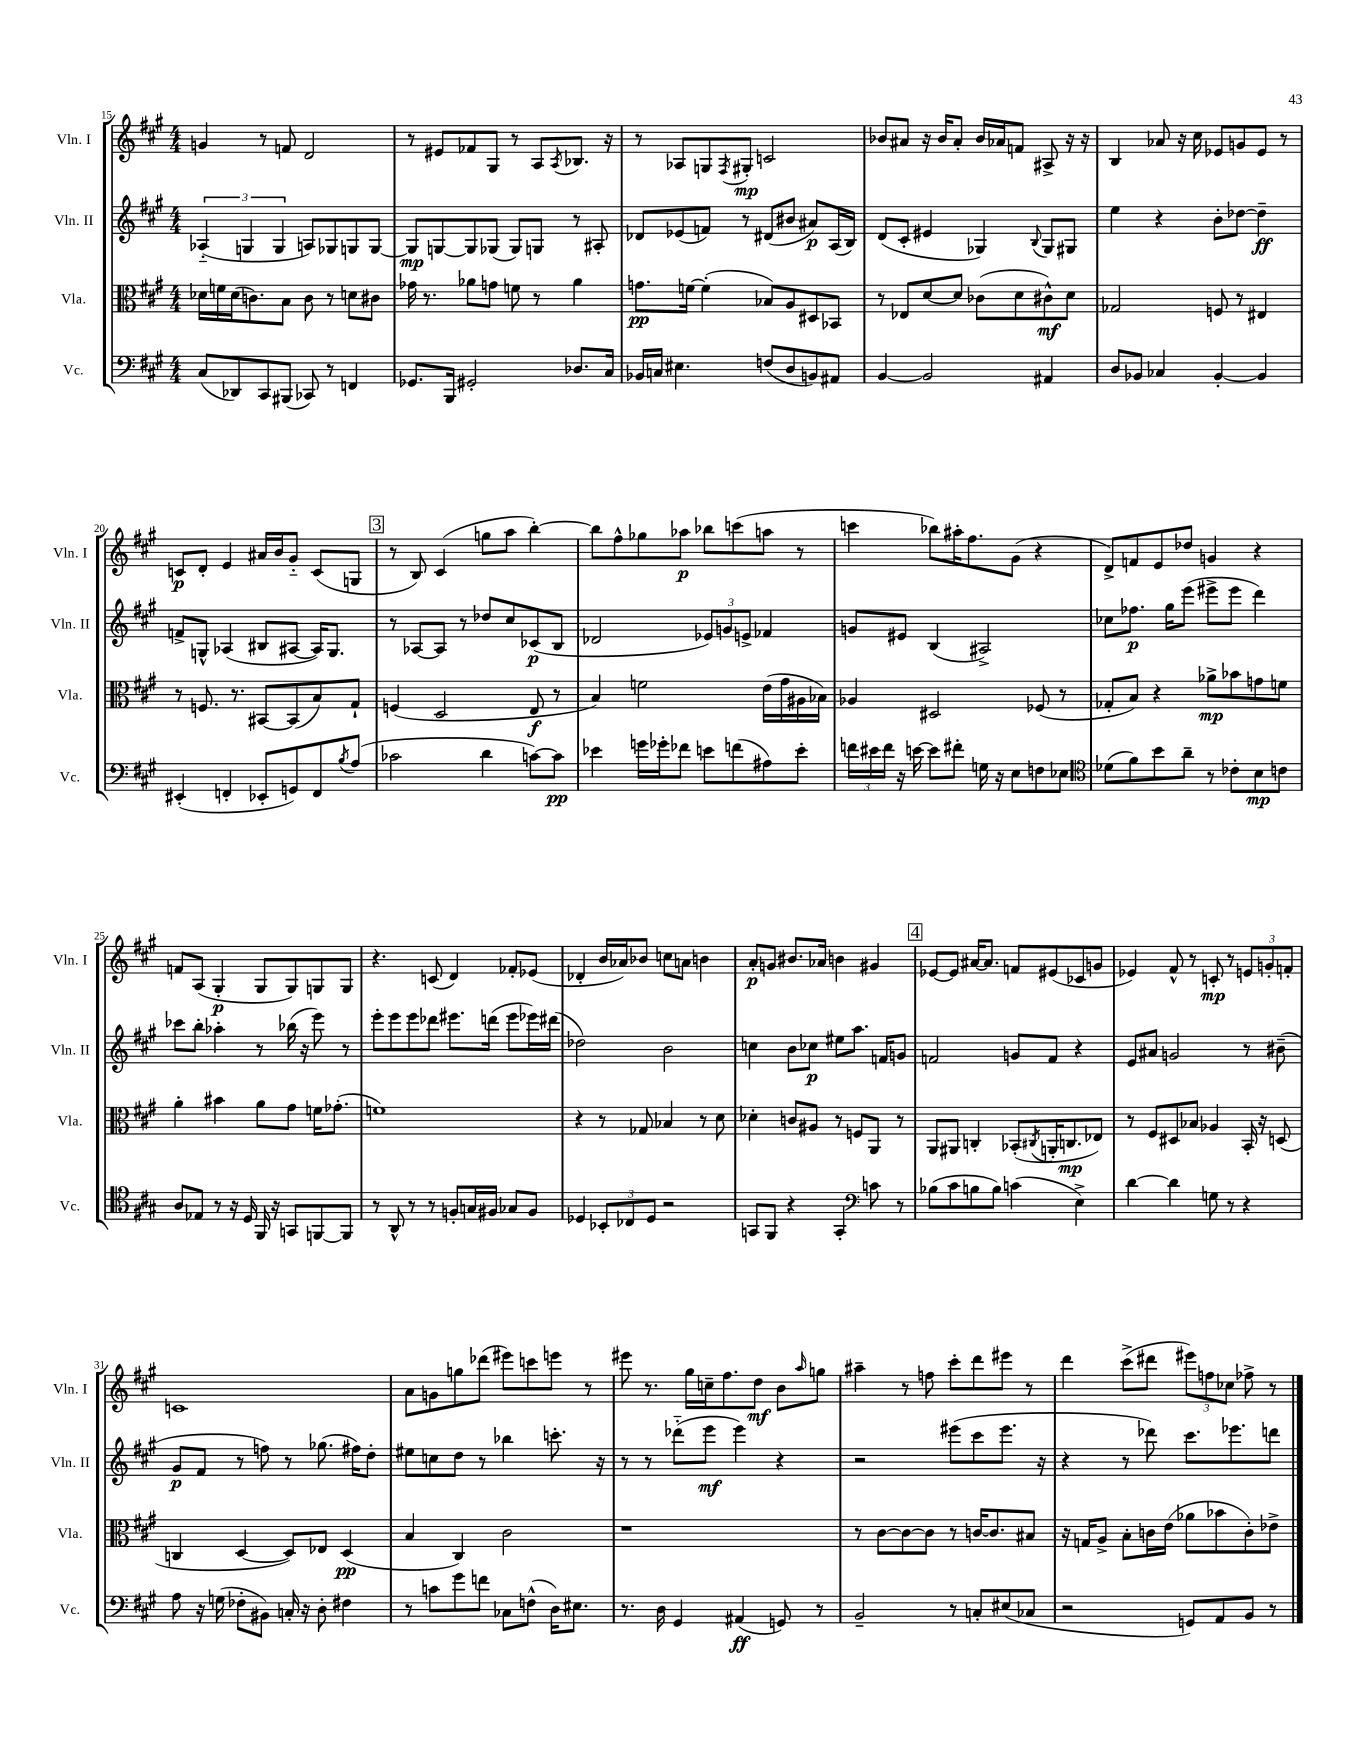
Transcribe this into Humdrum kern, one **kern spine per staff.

**kern	**kern	**kern	**kern
*staff4	*staff3	*staff2	*staff1
*clefF4	*clefC3	*clefG2	*clefG2
*k[f#c#g#]	*k[f#c#g#]	*k[f#c#g#]	*k[f#c#g#]
*M4/4	*M4/4	*M4/4	*M4/4
(8C#/L	16d-\LL	(6A-'~/	4g/
.	16f\	.	.
8DD-/)	(16d-\J	.	.
.	.	6G/	.
.	8.c\)	.	.
8CC#/	.	.	8r
.	.	6G/	.
(8BBB#/J	8B\J	.	8f/
8CC-/)	8c\	8A/L)	2d/
8r	8r	8G-/	.
4FF/	8d\L	8G/	.
.	8c#\J	[8G/J	.
=	=	=	=
8.GG-/L	16g-\	8G/]L	8r
.	8.r	.	.
.	.	[8G/	8e#/L
16BBB/Jk	.	.	.
2GG#'/	8a-\L	8G/]	8f-/
.	8g\J	(8G-/J	8G#/J
.	8f\	8G-/L)	8r
.	8r	8G/J	8A/L
.	.	.	8qA/
8.D-/L	4a-\	8r	8.B-/J
.	.	8A#'/	.
16C#/Jk	.	.	16r
=	=	=	=
16BB-/LL	8.g\L	8d-/L	8r
16C/JJ	.	.	.
4.E#\	.	(8e-/	8A-/L
.	[16f\Jk	.	.
.	(4f'\]	8f/J)	8G/
.	.	.	8qF#/
.	.	8r	8G#'/J
(8F/L	8B-/L)	(8d#/L	2c/
8D/	8A/	8b#/J	.
8BB/)	8D#/	8a#/L)	.
8AA#/J	8BB-/J	(16A/L	.
.	.	16B/JJ)	.
=	=	=	=
[4BB/	8r	(8d/L	8b-/L
.	8E-/L	8c#'/J	8a#/J
2BB/]	[8d/	4e#/	16r
.	.	.	16b-/LK
.	8d/]J	.	8a#'/J
.	(8c-\L	4G-/)	16b-/LL
.	.	.	16a-/J
.	8d\	.	8f/J
.	.	8qqB/	.
4AA#/	8c#^^\)	8G-/L	8A#^/
.	8d\J	8G#/J	16r
.	.	.	16r
=	=	=	=
8D/L	2G-/	4ee\	4B/
8BB-/J	.	.	.
4C-/	.	4r	8a-/
.	.	.	16r
.	.	.	16cc#\
[4BB-'/	8F/	8b'\L	8e-/L
.	8r	[8dd-\J	8g/
4BB-/]	4E#/	4dd-~\]	8e-/J
.	.	.	8r
=	=	=	=
(4EE#'/	8r	8f^/L	8c/L
.	8.F/	8G^^/J	8d'/J
4FF'/	.	(4A-/	4e/
.	8.r	.	.
8EE-'/L	[8BB#/L	8B#/L	16a#/LL
.	.	.	16b/J
8GG/)	(8BB#/]	[8A#/J	8g#'~/J
8FF/	8B/)	16A#/]LK)	(8c/L
.	.	8.G/J	.
8qB/	.	.	.
(8A/J	8G#`/J	.	8G/J
=	=	=	=
2c-\	(4F/	8r	8r
.	.	[8A-/L	8B/)
.	2D/	8A-/]J	(4c#/
.	.	8r	.
4d\	.	8dd-/L	8gg\L
.	.	8cc#/	8aa\J
[8c\L)	8E/	(8c-/	[4bb'\)
8c\]J	8r	8B/J	.
=	=	=	=
4e-\	4B/)	2d-/	8bb\]L
.	.	.	8ff#^^\
16g\LL	2f\	.	8gg-\
16g-'\J	.	.	.
8f-\J	.	.	8aa-\J
8e\L	.	12e-/L)	8bb-\L
.	.	12g/	.
(8f\	.	.	(8ccc\
.	.	12e^/J	.
8A#\)	(16e\LL	4f-/	8aa\J
.	16g#\	.	.
8e'\J	16A#\	.	8r
.	16B-\JJ)	.	.
=	=	=	=
24f\LL	4A-/	8g/L	4ccc\
24e#\	.	.	.
24f\JJ	.	.	.
16r	.	8e#/J	.
[16e\	.	.	.
8e\]L	2D#/	(4B/	8bb-\L)
8f#'\J	.	.	16aa#'\K
.	.	.	8.ff#\
16G\	.	2A#^/)	.
16r	.	.	.
8E\L	.	.	(8g#\J
8F\	(8F-/	.	4r
8E-\J	8r	.	.
=	=	=	=
*clefC4	*	*	*
(8d-\L	8G-'/L	8cc-\L	8d^/L)
8f#\)	8B/J)	8.ff-\J	8f/
8b\	4r	.	8e/
.	.	16gg#\LK	.
8a~\J	.	(8eee\J	8dd-/J
8r	8a-^\L	8eee#^\L	4g/
8c-'\L	8b-\	8eee#\J	.
8B\	8g\	4ddd\)	4r
8c\J	8f\J	.	.
=	=	=	=
8A/L	4a'\	8ccc-\L	8f/L
8E-/J	.	8bb'\J	(8A/J
8r	4b#\	4aa-'\	4G#'/
16r	.	.	.
16D/	.	.	.
16FF#/	8a\L	8r	8G#/L
16r	.	.	.
8GG/L	8g#\J	(16bb-\	8G#/)
.	.	16r	.
[8FF/	16f\LK	8eee\)	8G/
.	(8.g-'\J	.	.
8FF/]J	.	8r	8G/J
=	=	=	=
8r	1f)	8eee'\L	4.r
8AA^^/	.	8eee\	.
8r	.	8eee\	.
8r	.	8ddd-\J	(8c/
8F'/L	.	8.eee#\L	4d/)
16G/L	.	.	.
16F#/JJ	.	(16ddd\Jk	.
8G-/L	.	8eee#\L	8f-'/L
8F#/J	.	16eee-\L)	(8e-/J
.	.	(16ddd#\JJ	.
=	=	=	=
4D-/	4r	2dd-\)	4d-'/
12BB-'/L	8r	.	16b/LL
.	.	.	16a-/J)
12C-/	.	.	.
.	8G-/	.	8b-/J
12D-/J	.	.	.
2r	4B-/	2b\	8cc\L
.	.	.	8a\J
.	8r	.	4b\
.	8d\	.	.
=	=	=	=
8GG/L	4d-'\	4cc\	8a'/L
8FF#/J	.	.	8g/J
4r	8c/L	8b\L	8.b#/L
.	8A#/J	8cc-\J	.
.	.	.	16a-/Jk
4GG'/	8r	8ee#\L	4b\
.	8F/L	8.aa\J	.
*clefF4	*	*	*
8c\	8AA/J	.	4g#/
.	.	16f/LK	.
8r	8r	8g/J	.
=	=	=	=
(8B-\L	8AA/L	2f/	[8e-/L
8c#\	8AA#/J	.	8e-/]J
8B\	4C'/	.	[16a#/LK
.	.	.	8.a#/]J
8B\J)	.	.	.
(4c\	(8BB-'/L	8g/L	8f/L
.	8qC#/	.	.
.	16AA'/K	8f/J	(8e#/
.	8.C/	.	.
4E^\)	.	4r	8c-/
.	8E-/J)	.	8g/J
=	=	=	=
[4d\	8r	8e/L	4e-/)
.	8F#/L	8a#/J	.
4d\]	8D#/	2g/	8f#^^/
.	8B-/J	.	8r
8G\	4A-/	.	8c'/
8r	.	.	8r
4r	16BB'/	8r	12e/L
.	16r	.	.
.	.	.	12g'/
.	(8D/	(8b#~\	.
.	.	.	12f'/J
=	=	=	=
8A\	4C/	8g#/L	1c
16r	.	8f#/J	.
(16G\	.	.	.
8F-'\L	[4D/	8r	.
8BB#\J)	.	8ff\)	.
16C'/	8D/]L)	8r	.
16r	.	.	.
8D'\	8E-/J	(8.gg-\	.
4F#\	(4D/	.	.
.	.	16ff#\LK)	.
.	.	8dd'\J	.
=	=	=	=
8r	4B/	8ee#\L	8a\L
8c\L	.	8cc\	8g\
8g#\	4C#/)	8dd\J	8gg\
8f\J	.	8r	(8ddd-\J
8C-\L	2c#\	4bb-\	8eee#\L)
(8F^^\J	.	.	8ccc\
16D\LK)	.	8.ccc'\	8eee\J
8.E#\J	.	.	.
.	.	.	8r
.	.	16r	.
=	=	=	=
8.r	1r	8r	8eee#\
.	.	8r	8.r
16D\	.	.	.
4GG#/	.	(8ddd-'~\L	.
.	.	.	16gg#\LL
.	.	8eee\J	16cc~\J
.	.	.	8.ff#\
(4AA#/	.	4eee\)	.
.	.	.	8dd\J
8GG/)	.	4r	8b\L
.	.	.	16qqaa/
8r	.	.	8gg\J
=	=	=	=
2BB~/	8r	2r	4aa#~\
.	[8c#\L	.	.
.	8c#\_	.	8r
.	8c#\]J	.	8ff\
8r	8r	(8eee#\L	8ccc#'\L
8C'/L	[16c/LK	8ccc#\	8ddd\
.	8.c/]	.	.
(8E#/	.	8.eee#\J	8eee#\J
8C-/J	8B#/J	.	8r
.	.	16r	.
=	=	=	=
2r	16r	4r	4ddd\
.	16G/LK	.	.
.	8A^/J	.	.
.	8B'\L	8r	(8ccc#^\L
.	16c\L	8ddd-\)	8ddd#\J
.	(16e\JJ	.	.
8GG/L)	8a-\L	8.ccc#\L	12eee#\L)
.	.	.	12ff\
8AA/	8b-\	.	.
.	.	.	12cc-\J
.	.	8.eee-\	.
8BB/J	8c'\)	.	8ff-^\
8r	8e-^\J	8ddd\J	8r
==	==	==	==
*-	*-	*-	*-
